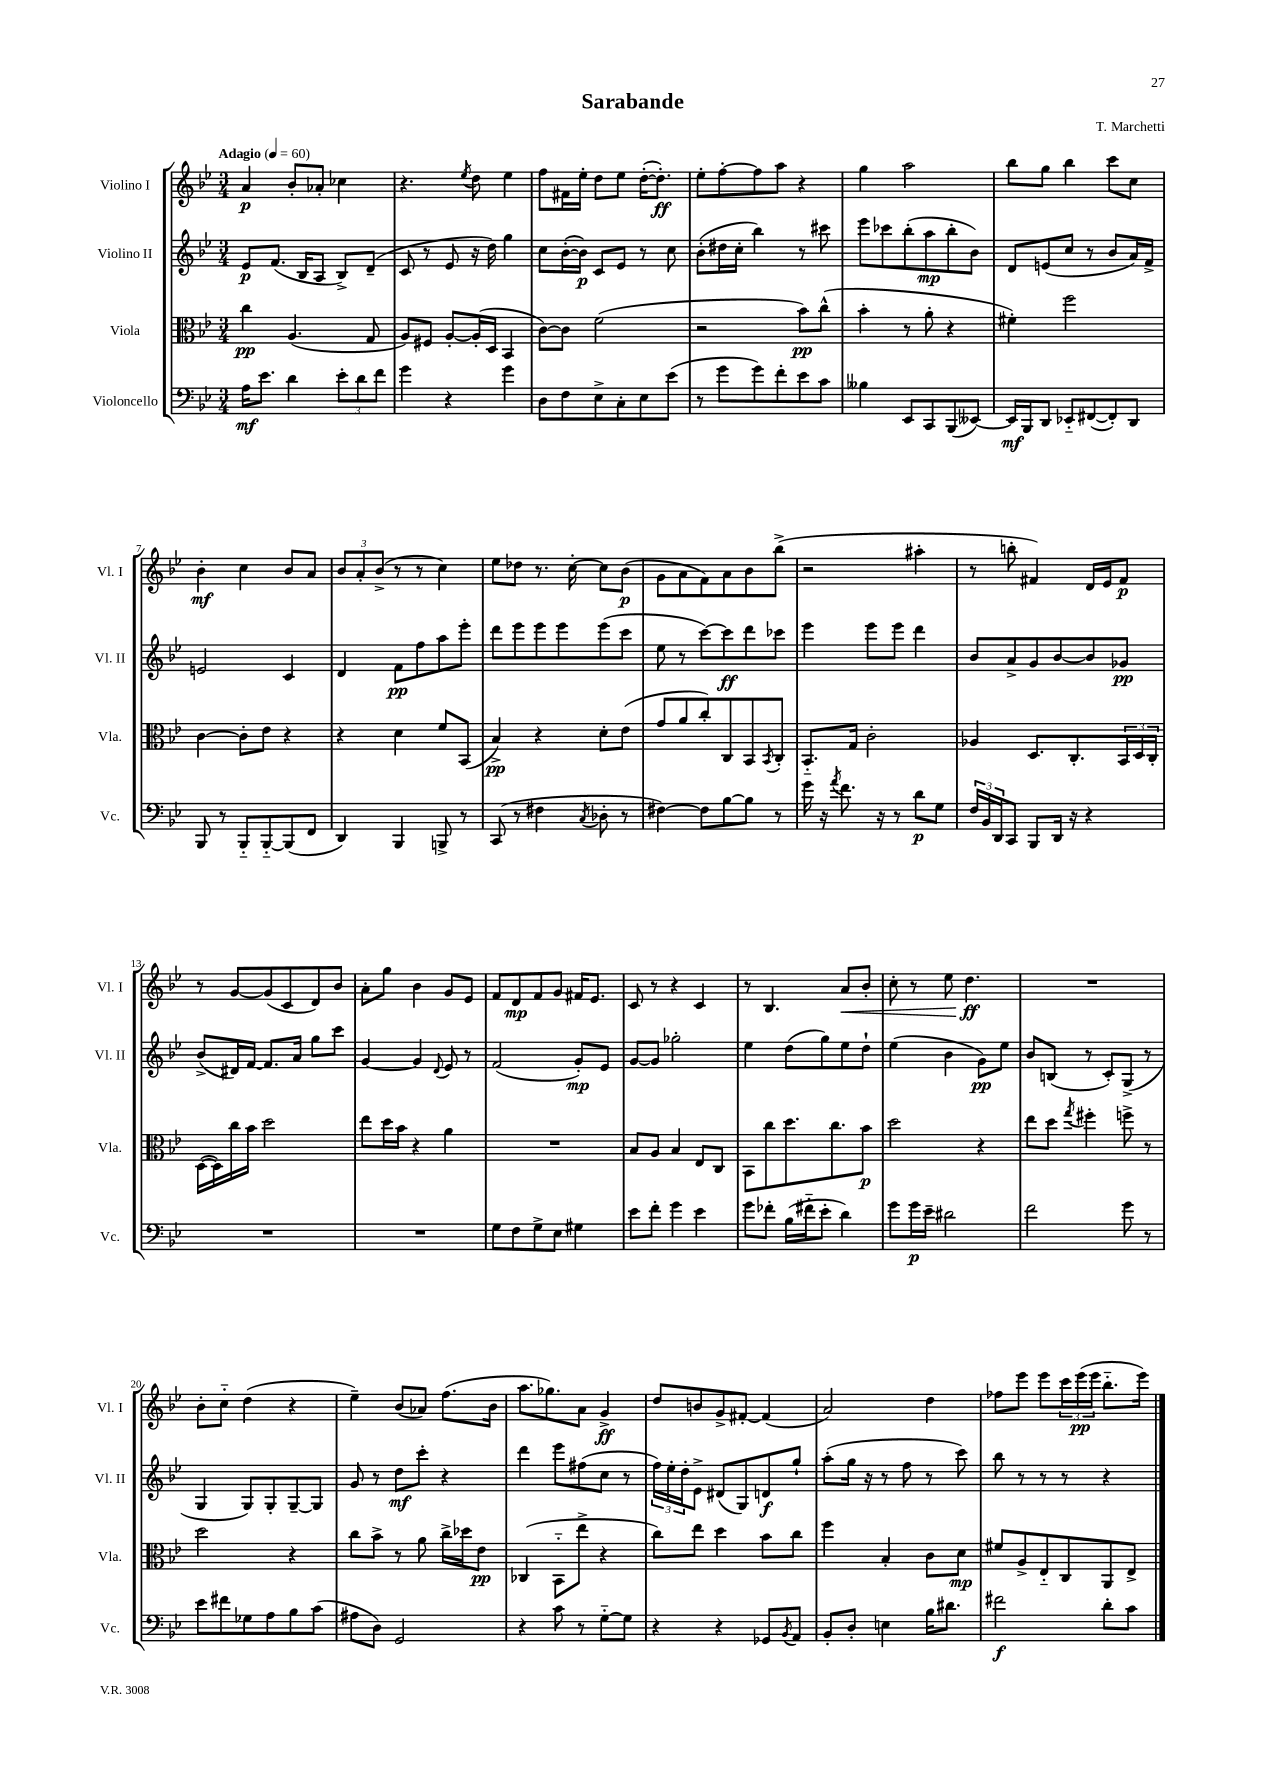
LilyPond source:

\header { title = "Sarabande" composer = "T. Marchetti" }
<<
\new StaffGroup <<
\new Staff = "s0" \with { instrumentName = "Violino I" shortInstrumentName = "Vl. I" } {
    \clef treble \key bes \major \numericTimeSignature \time 3/4 \tempo "Adagio" 4 = 60
    a'4\p bes'8-. aes'8-. ces''4 |
    r4. \acciaccatura { ees''8 } d''8 ees''4 |
    f''8 fis'16 ees''16-. d''8 ees''8 d''16~-.( d''8.-.\ff) |
    ees''8-. f''8~-. f''8 a''8 r4 |
    g''4 a''2 |
    bes''8 g''8 bes''4 c'''8 c''8 |
    bes'4-.\mf c''4 bes'8 a'8 |
    \tuplet 3/2 { bes'8 a'8-. bes'8->( } r8 r8 c''4) |
    ees''8 des''8 r8. c''16~-. c''8 bes'8\p( |
    g'8 a'8 f'8) a'8 bes'8 bes''8->( |
    r2 ais''4-. |
    r8 b''8-. fis'4) d'16 ees'16 fis'8\p |
    r8 g'8~ g'8( c'8 d'8) bes'8 |
    a'8-. g''8 bes'4 g'8 ees'8 |
    f'8 d'8\mp f'8 g'8 fis'16 ees'8. |
    c'8 r8 r4 c'4 |
    r8 bes4. a'8\< bes'8-. |
    c''8-. r8 ees''8 d''4.\ff\! |
    R2. |
    bes'8-. c''8-_ d''4( r4 |
    ees''4--) bes'8( aes'8) f''8.( bes'16 |
    a''8. ges''8.) a'8 g'4->\ff |
    d''8 b'8 g'8-> fis'8~-. fis'4( |
    a'2) d''4 |
    fes''8 ees'''8 ees'''8 \tuplet 3/2 { c'''16 ees'''16\pp( ees'''16 } bes''8.-_ ees'''16) \bar "|." |
}
\new Staff = "s1" \with { instrumentName = "Violino II" shortInstrumentName = "Vl. II" } {
    \clef treble \key bes \major \numericTimeSignature \time 3/4
    ees'8\p f'8.( bes16 a8 bes8->) d'8--( |
    c'8 r8 ees'8 r16 d''16) g''4 |
    c''8 bes'16~-.( bes'16\p) c'8 ees'8 r8 c''8 |
    bes'8-.( dis''16 c''16-. bes''4) r8 cis'''8 |
    ees'''8 ces'''8 bes''8-.( a''8\mp bes''8-. bes'8) |
    d'8 e'8( c''8 r8 bes'8 a'16) f'16-> |
    e'2 c'4 |
    d'4 f'8\pp f''8 a''8 ees'''8-. |
    d'''8 ees'''8 ees'''8 ees'''8 ees'''8( c'''8 |
    ees''8 r8 c'''8~) c'''8\ff d'''8 ces'''8 |
    ees'''4 ees'''8 ees'''8 d'''4 |
    bes'8 a'8-> g'8 bes'8~ bes'8 ges'8\pp |
    bes'8->( dis'16) f'16~ f'8. a'16 g''8 c'''8 |
    g'4~ g'4 \appoggiatura { d'8 } ees'8 r8 |
    f'2( g'8-.\mp) ees'8 |
    g'8~ g'8 ges''2-. |
    ees''4 d''8( g''8) ees''8 d''8-! |
    ees''4( bes'4 g'8\pp) ees''8 |
    bes'8 b8( r8 c'8-.) g8->( r8 |
    g4 g8) g8-. g8~-- g8 |
    g'8 r8 d''8\mf c'''8-. r4 |
    d'''4 ees'''8 fis''8( c''8 r8 |
    \tuplet 3/2 { f''16) ees''16-. d''16-. } ees'8-> dis'8( g8) d'8\f g''8-! |
    a''8-.( g''16 r16 r8 f''8 r8 c'''8) |
    bes''8 r8 r8 r8 r4 \bar "|." |
}
\new Staff = "s2" \with { instrumentName = "Viola" shortInstrumentName = "Vla." } {
    \clef alto \key bes \major \numericTimeSignature \time 3/4
    c''4\pp a4.( g8 |
    a8) fis8 a8~-. a16-.( d16 bes,4 |
    c'8~) c'8 f'2( |
    r2 bes'8\pp) c''8-^( |
    bes'4-. r8 a'8-. r4 |
    fis'4-.) f''2 |
    c'4~ c'8-. ees'8 r4 |
    r4 d'4 f'8 bes,8( |
    bes4->\pp) r4 d'8-. ees'8( |
    g'8 a'8 c''8-.) c8 bes,8 \acciaccatura { bes,8 } c8-. |
    bes,8.-_ g16 c'2-. |
    aes4 d8. c8.-. \tuplet 3/2 { bes,16 d16 c16-. } |
    d16~( d16) c''16 bes'16 d''2 |
    ees''8 d''16 bes'16 r4 a'4 |
    R2. |
    bes8 a8 bes4 ees8 c8 |
    bes,8 c''8 d''8. c''8. bes'8\p |
    d''2 r4 |
    ees''8 d''8 \acciaccatura { g''8 } fis''4-. f''8-> r8 |
    d''2 r4 |
    c''8 bes'8-> r8 a'8 c''16-> des''16 ees'8\pp |
    ces4( bes,8-_ ees''8-> r4 |
    c''8) ees''8 d''4 bes'8 c''8 |
    f''4 bes4-. c'8 d'8\mp |
    fis'8 a8-> ees8-_ c8 a,8 ees8-> \bar "|." |
}
\new Staff = "s3" \with { instrumentName = "Violoncello" shortInstrumentName = "Vc." } {
    \clef bass \key bes \major \numericTimeSignature \time 3/4
    a16\mf ees'8. d'4 \tuplet 3/2 { ees'8-. d'8 f'8 } |
    g'4 r4 g'4 |
    d8 f8 ees8-> c8-. ees8 ees'8( |
    r8 g'8 g'8) f'8-. ees'8 c'8 |
    beses4 ees,8 c,8 bes,,8( eeses,8~) |
    eeses,16\mf bes,,16 d,8 ees,8-_ fis,8~( fis,8-.) d,8 |
    bes,,8 r8 bes,,8-_ bes,,8~-_ bes,,8( f,8 |
    d,4) bes,,4 b,,8-> r8 |
    c,8( r8 fis4 \acciaccatura { c8 } des8-. r8 |
    fis4~) fis8 bes8~ bes8 r8 |
    g'16 r16 \acciaccatura { a'8 } f'8. r16 r8 d'8\p g8 |
    \tuplet 3/2 { f16 bes,16 d,16 } c,8 bes,,8 d,16 r16 r4 |
    R2. |
    R2. |
    g8 f8 g8-> ees8 gis4 |
    ees'8 f'8-. g'4 ees'4 |
    g'8 fes'8-. bes16( fis'16-_ ees'8-. d'4) |
    g'8 g'16\p ees'16-- dis'2 |
    f'2 g'8 r8 |
    ees'8 fis'8 ges8 a8 bes8 c'8( |
    ais8 d8) g,2 |
    r4 c'8 r8 g8~-_ g8 |
    r4 r4 ges,8 \acciaccatura { bes,8 } a,8 |
    bes,8-. d8-. e4 bes16 dis'8. |
    fis'2\f d'8-. c'8 \bar "|." |
}
>>
>>
